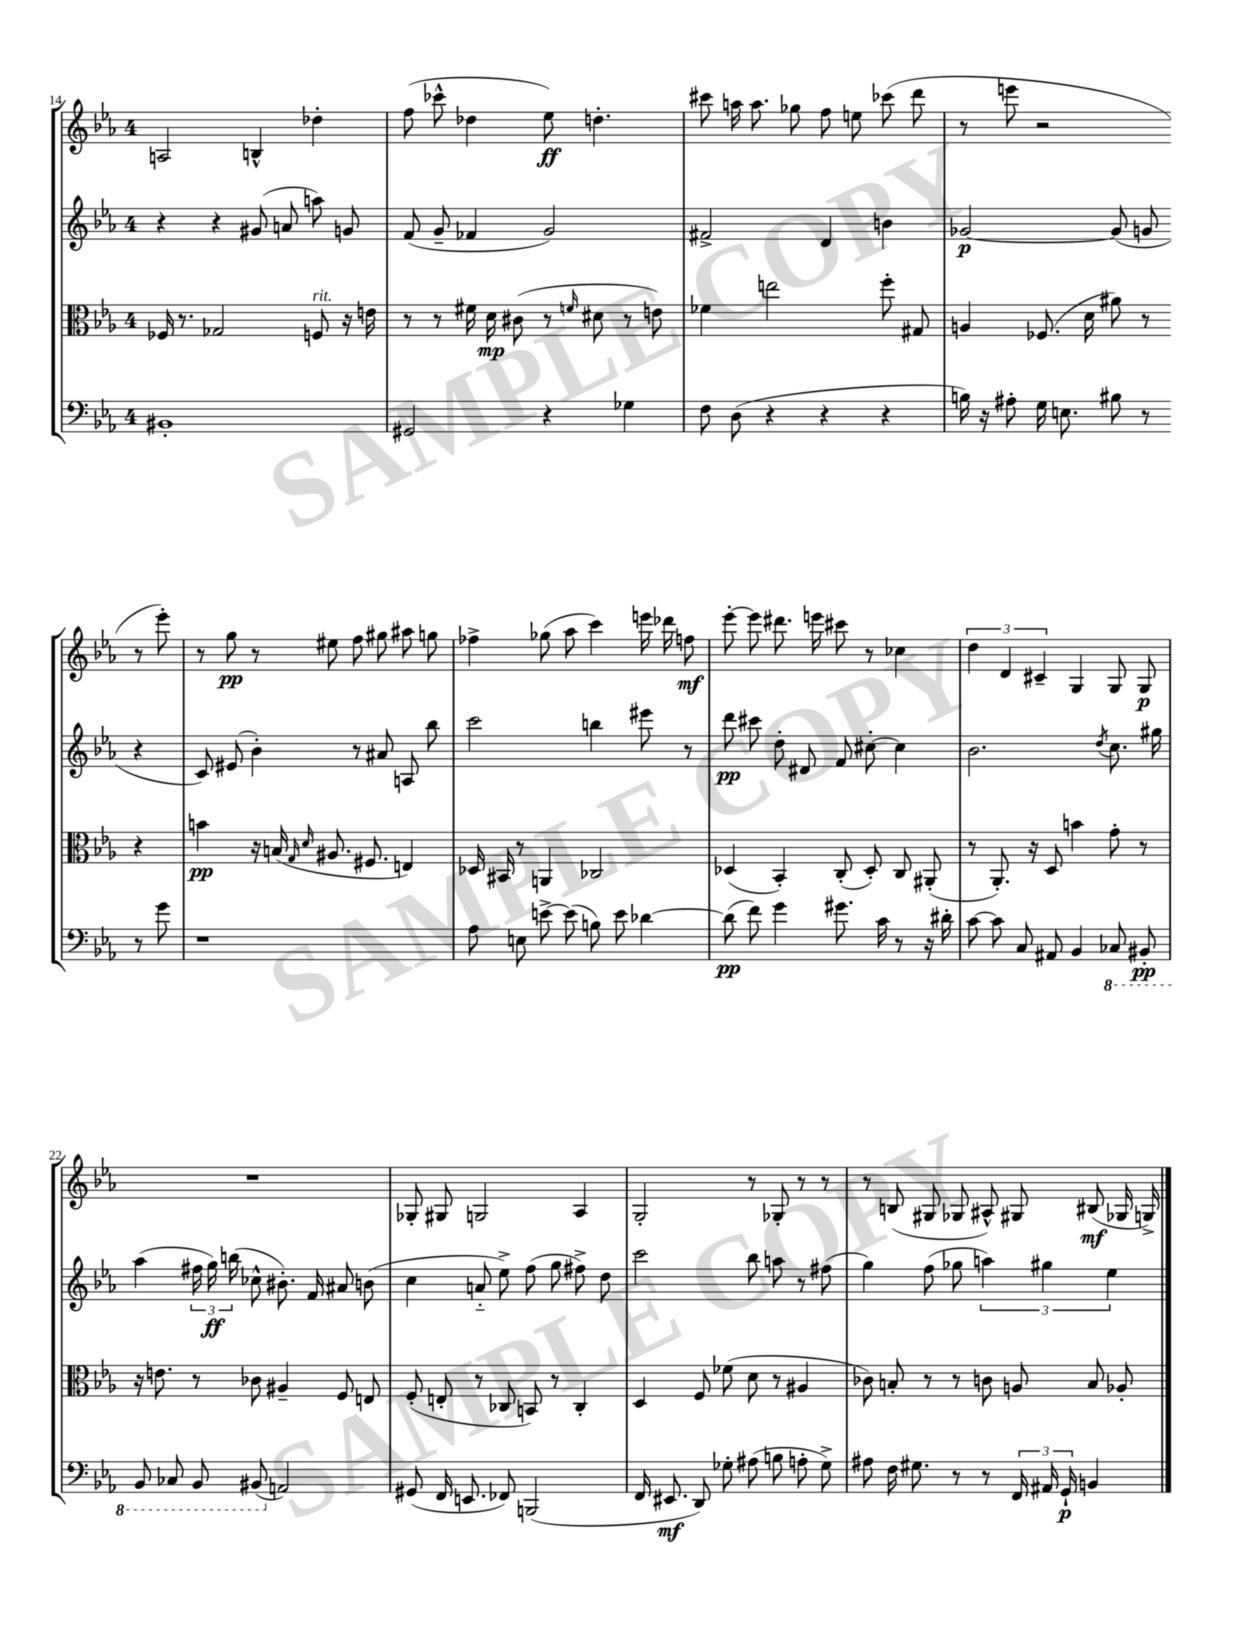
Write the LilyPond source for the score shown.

<<
\new StaffGroup <<
\new Staff = "s0" {
    \clef treble \key ees \major \once \override Staff.TimeSignature.style = #'single-digit \time 4/4
    \autoBeamOff a2 b4-^ des''4-. |
    f''8( ces'''8-^ des''4 ees''8\ff) d''4.-. |
    cis'''8 a''16 a''8. ges''8 f''8 e''8 ces'''8( d'''8 |
    r8 e'''8 r2 r8 e'''8-.) |
    r8 g''8\pp r8 eis''8 f''8 gis''8 ais''8 g''8 |
    fes''4-> ges''8( aes''8 c'''4) e'''16 des'''16 f''8\mf |
    ees'''8~-. ees'''8 dis'''8. e'''16 cis'''8 r8 ces''4 |
    \tuplet 3/2 { d''4 d'4 cis'4-- } g4 g8 g8\p |
    R1 |
    ges8-. gis8 g2 aes4 |
    g2-. r8 ges8-. r8 r8 |
    r8 b8( gis8 ges8 ais8-^) gis8 bis8\mf( ges16 g16->) \bar "|." |
}
\new Staff = "s1" {
    \clef treble \key ees \major \once \override Staff.TimeSignature.style = #'single-digit \time 4/4
    \autoBeamOff r4 r4 gis'8( a'8 a''8) g'8 |
    f'8( g'8-- fes'4 g'2) |
    fis'2-> d'4 b'4 |
    ges'2~\p ges'8( g'8 r4 |
    c'8) eis'8( bes'4-.) r8 ais'8 a8 bes''8 |
    c'''2 b''4 eis'''8 r8 |
    d'''8\pp cis'''8 d''8-. dis'8 f'8 cis''8~-. cis''4 |
    bes'2. \acciaccatura { d''8 } c''8. gis''16 |
    aes''4( \tuplet 3/2 { fis''16 g''16\ff) b''16( } ces''8-^ bis'8.-.) f'16 ais'8 b'8( |
    c''4 a'8-_ ees''8->) f''8( g''8 fis''8->) d''8 |
    c'''2 bes''8 a''8 r8 fis''8( |
    g''4) f''8( ges''8 \tuplet 3/2 { a''4) gis''4 ees''4 } \bar "|." |
}
\new Staff = "s2" {
    \clef alto \key ees \major \once \override Staff.TimeSignature.style = #'single-digit \time 4/4
    \autoBeamOff fes16 r8. ges2 f8^\markup { \italic "rit." } r16 e'16 |
    r8 r8 fis'16 d'16\mp cis'8( r8 \grace { f'16 } dis'8 r8 e'8) |
    fes'4 e''2 f''8-. gis8 |
    a4 fes8.( d'16 ais'8) r8 r4 |
    b'4\pp r16 b16( \grace { g16 d'16 } ais8. fis8. e4) |
    des16 bis,16 r8 a,4 ces2 |
    des4( bes,4-.) c8-.( des8-.) c8 ais,8-.( |
    r8 aes,8.-.) r16 d8 b'4 g'8-. r8 |
    r16 e'8. r8 ces'8 ais4-- f8 e8 |
    f8-.( e8-. r8 ces8 b,8) r8 ces4-. |
    d4 f8 fes'8( d'8 r8 ais4 |
    ces'8) b8-. r8 r8 c'8 a8 b8 aes8-. \bar "|." |
}
\new Staff = "s3" {
    \clef bass \key ees \major \once \override Staff.TimeSignature.style = #'single-digit \time 4/4
    \autoBeamOff bis,1-. |
    gis,2 r4 ges4 |
    f8 d8( r4 r4 r4 |
    b16) r16 ais8-. g16 e8. bis8 r8 r8 g'8 |
    r1 |
    aes8 e8 e'8~-> e'8( b8) e'8 des'4~ |
    des'8\pp( f'8) g'4 gis'8. c'16 r8 r16 dis'16-. |
    c'8~ c'8 c8 ais,8 bes,4 \ottava #-1 ces,8 bis,,8-.\pp |
    bes,,8 ces,8 bes,,8 bis,,8( \ottava #0 a,2) |
    gis,8( f,16 e,8. fes,8) b,,2( |
    f,16 eis,8.\mf d,8) ges8-. ais8( b8 a8-. ges8->) |
    ais8 f16 gis8. r8 r8 \tuplet 3/2 { f,16 ais,16 g,16-!\p } b,4 \bar "|." |
}
>>
>>
\layout { \context { \Score currentBarNumber = #14 } }
